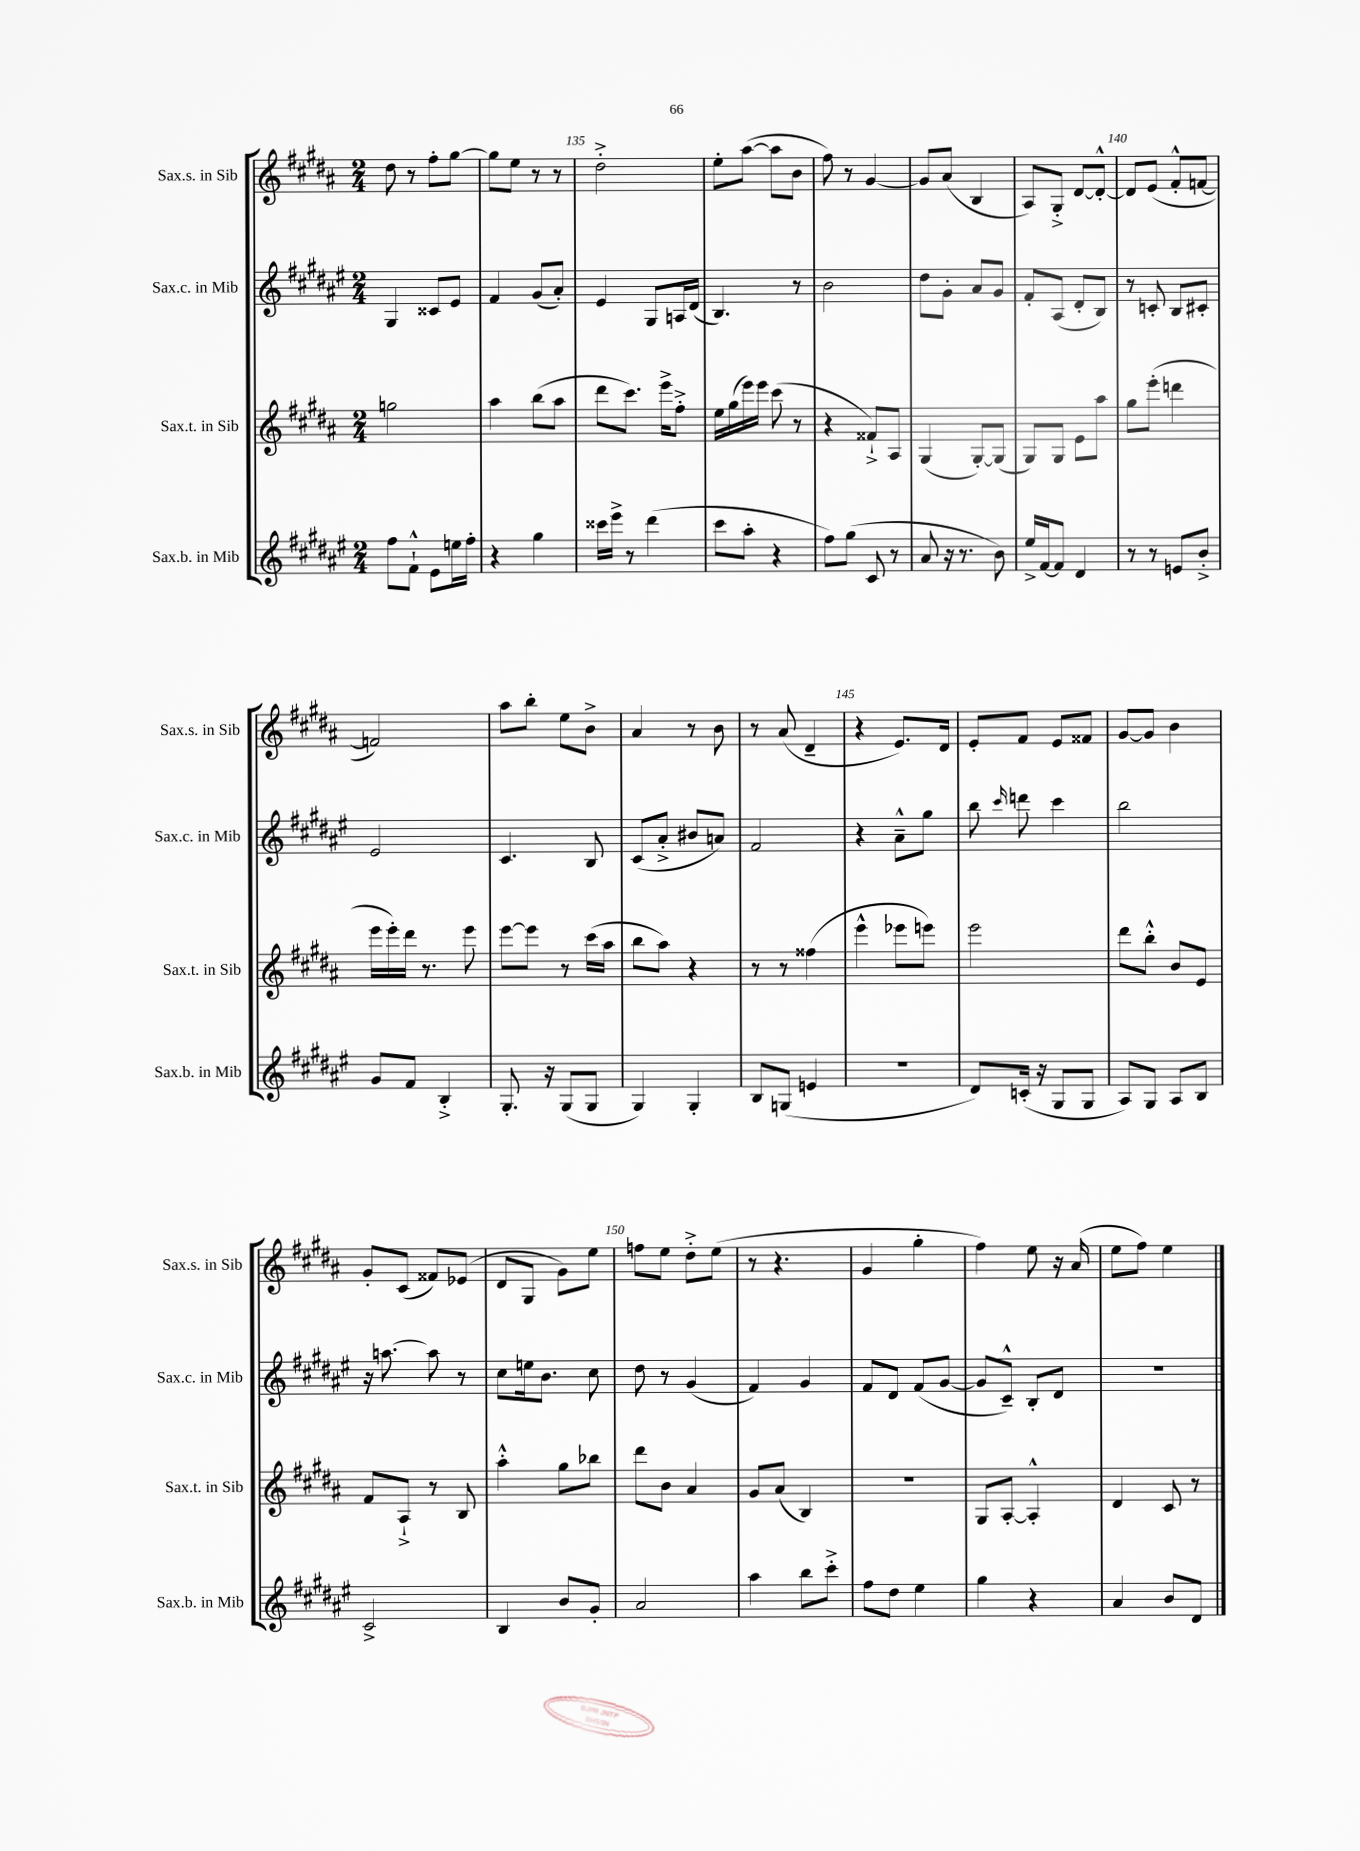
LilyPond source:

<<
\new StaffGroup <<
\new Staff = "s0" \with { instrumentName = "Sax.s. in Sib" shortInstrumentName = "Sax.s. in Sib" } {
    \clef treble \key b \major \numericTimeSignature \time 2/4
    \autoBeamOff dis''8 r8 fis''8[-. gis''8]~ |
    gis''8[ e''8] r8 r8 |
    dis''2-.-> |
    e''8[-. ais''8]~( ais''8[ b'8] |
    fis''8) r8 gis'4~ |
    gis'8[ ais'8]( b4 |
    ais8[) gis8]-.-> dis'8[~ dis'8]~-.-^ |
    dis'8[ e'8]( fis'8[-.-^ f'8]~ |
    f'2) |
    ais''8[ b''8]-. e''8[ b'8]-> |
    ais'4 r8 b'8 |
    r8 ais'8( dis'4-- |
    r4 e'8.[) dis'16] |
    e'8[-. fis'8] e'8[ fisis'8] |
    gis'8[~ gis'8] b'4 |
    gis'8[-. cis'8]( fisis'8[) ees'8]( |
    dis'8[ gis8] gis'8[) e''8] |
    f''8[ e''8] dis''8[-.-> e''8]( |
    r8 r4. |
    gis'4 gis''4-. |
    fis''4) e''8 r16 ais'16( |
    e''8[ fis''8]) e''4 \bar "|." |
}
\new Staff = "s1" \with { instrumentName = "Sax.c. in Mib" shortInstrumentName = "Sax.c. in Mib" } {
    \clef treble \key fis \major \numericTimeSignature \time 2/4
    \autoBeamOff gis4 cisis'8[ eis'8] |
    fis'4 gis'8[( ais'8]-.) |
    eis'4 gis8[ a16 dis'16]( |
    b4.) r8 |
    b'2 |
    dis''8[ gis'8]-. ais'8[ gis'8] |
    fis'8[-. ais8]( dis'8[-. b8]) |
    r8 c'8-. b8[ cis'8]-. |
    eis'2 |
    cis'4. b8 |
    cis'8[( ais'8]-.-> bis'8[ a'8]) |
    fis'2 |
    r4 ais'8[---^ gis''8] |
    b''8 \grace { cis'''16 } d'''8 cis'''4 |
    b''2 |
    r16 a''8.~ a''8 r8 |
    cis''8[ e''16 b'8.] cis''8 |
    dis''8 r8 gis'4( |
    fis'4) gis'4 |
    fis'8[ dis'8] fis'8[( gis'8]~ |
    gis'8[ cis'8]---^) b8[-. dis'8] |
    r2 \bar "|." |
}
\new Staff = "s2" \with { instrumentName = "Sax.t. in Sib" shortInstrumentName = "Sax.t. in Sib" } {
    \clef treble \key b \major \numericTimeSignature \time 2/4
    \autoBeamOff g''2 |
    ais''4 b''8[( ais''8] |
    dis'''8[ cis'''8.]) e'''16[-> fis''8]-.-> |
    e''16[ gis''16( e'''16) e'''16] cis'''8( r8 |
    r4 fisis'8[-!->) ais8] |
    gis4( gis8[~-.) gis8]( |
    gis8[) gis8] e'8[ ais''8] |
    gis''8[ e'''8]-.( d'''4 |
    e'''16[ e'''16-.) dis'''16] r8. e'''8 |
    e'''8[~ e'''8] r8 cis'''16[( ais''16] |
    b''8[ ais''8]) r4 |
    r8 r8 fisis''4( |
    e'''4-^ ees'''8[ e'''8]) |
    e'''2 |
    dis'''8[ b''8]-.-^ b'8[ e'8] |
    fis'8[ ais8]-!-> r8 b8 |
    ais''4-.-^ gis''8[ bes''8] |
    dis'''8[ b'8] ais'4 |
    gis'8[ ais'8]( b4) |
    r2 |
    gis8[ ais8]~-. ais4-.-^ |
    dis'4 cis'8 r8 \bar "|." |
}
\new Staff = "s3" \with { instrumentName = "Sax.b. in Mib" shortInstrumentName = "Sax.b. in Mib" } {
    \clef treble \key fis \major \numericTimeSignature \time 2/4
    \autoBeamOff fis''8[ fis'8]-!-^ eis'8[ e''16 fis''16]-. |
    r4 gis''4 |
    cisis'''16[ eis'''16]-> r8 dis'''4( |
    cis'''8[ ais''8]-. r4 |
    fis''8[) gis''8]( cis'8 r8 |
    ais'8 r16 r8. b'8) |
    eis''16[-> fis'16~ fis'8] dis'4 |
    r8 r8 e'8[ b'8]-.-> |
    gis'8[ fis'8] b4-.-> |
    gis8.-. r16 gis8[( gis8] |
    gis4) gis4-. |
    b8[ g8]( e'4 |
    R2 |
    dis'8[) c'16]-.( r16 gis8[ gis8] |
    ais8[) gis8] ais8[ b8] |
    cis'2-> |
    b4 b'8[ gis'8]-. |
    ais'2 |
    ais''4 b''8[ cis'''8]-.-> |
    fis''8[ dis''8] eis''4 |
    gis''4 r4 |
    ais'4 b'8[ dis'8] \bar "|." |
}
>>
>>
\layout { \context { \Score currentBarNumber = #133 \override BarNumber.break-visibility = ##(#f #t #t) barNumberVisibility = #(every-nth-bar-number-visible 5) } }
